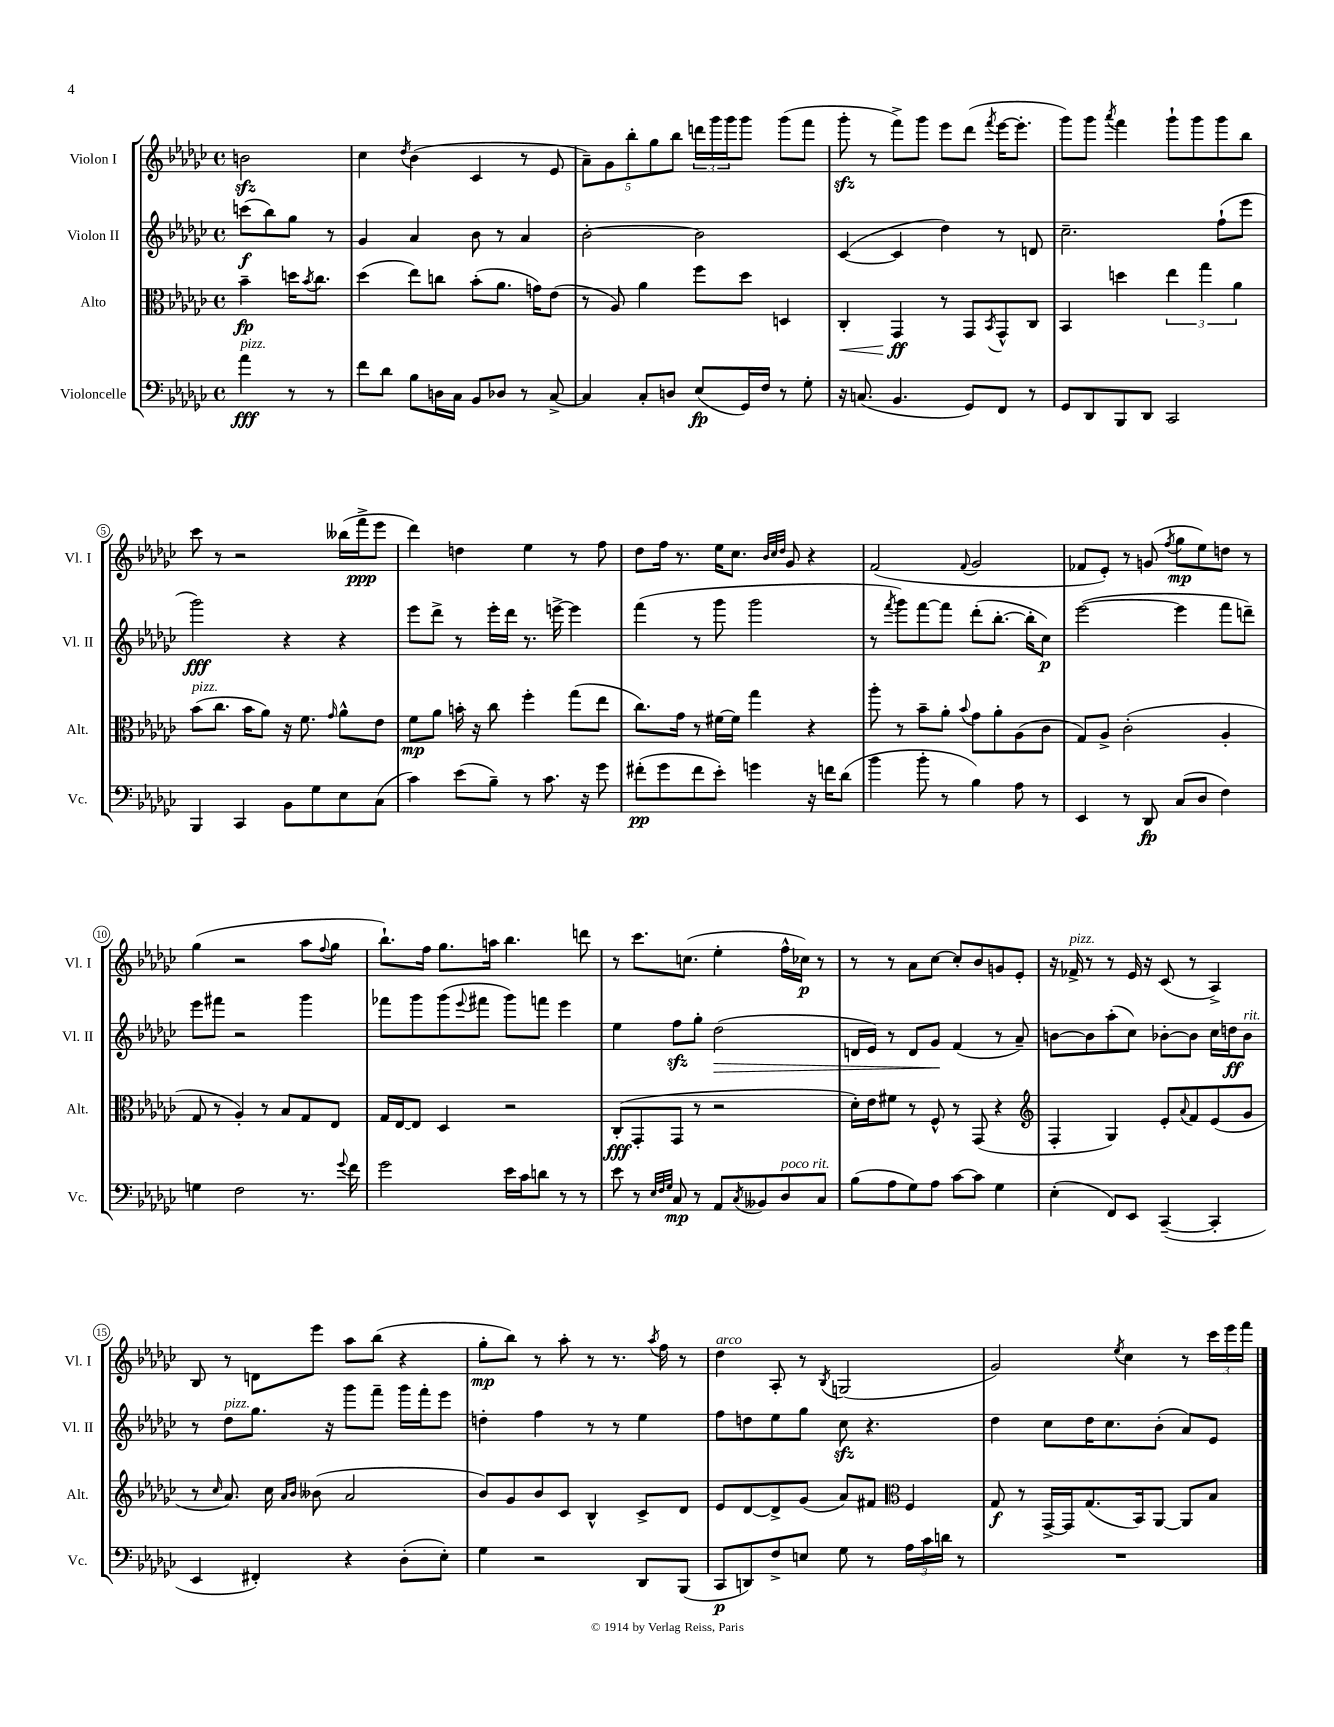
<<
\new StaffGroup <<
\new Staff = "s0" \with { instrumentName = "Violon I" shortInstrumentName = "Vl. I" } {
    \clef treble \key ges \major \defaultTimeSignature \time 4/4 \partial 2
    b'2\sfz |
    ces''4 \acciaccatura { des''8 } bes'4( ces'4 r8 ees'8 |
    \tuplet 5/4 { aes'8--) ges'8 bes''8-. ges''8 bes''8 } \tuplet 3/2 { d'''16 ges'''16 ges'''16 } ges'''8 ges'''8( f'''8 |
    ges'''8-.\sfz r8 f'''8->) ges'''8 ees'''8 des'''8( \acciaccatura { f'''8 } ees'''16~ ees'''8.-. |
    ges'''8) ges'''8 \acciaccatura { aes'''8 } f'''4 ges'''8-! ges'''8 ges'''8 bes''8 |
    ces'''8 r8 r2 beses''16( f'''16->\ppp ees'''8 |
    des'''4) d''4 ees''4 r8 f''8 |
    des''8 f''16 r8. ees''16 ces''8. \grace { bes'32 ces''32 des''32 } ges'8 r4 |
    f'2( \appoggiatura { f'8 } ges'2 |
    fes'8 ees'8-.) r8 g'8( \acciaccatura { f''8 } ges''8\mp ees''8) d''8 r8 |
    ges''4( r2 aes''8 \appoggiatura { f''8 } ges''8 |
    bes''8.-!) f''16 ges''8. a''16 bes''4. d'''8 |
    r8 ces'''8. c''8.( ees''4-. f''16-^ ces''16\p) r8 |
    r8 r8 aes'8 ces''8~ ces''8-. bes'8 g'8 ees'8-. |
    r16 fes'16->^\markup { \italic "pizz." } r8 r8 ees'16 r16 ces'8( r8 aes4->) |
    bes8 r8 d'8 ees'''8 aes''8 bes''8( r4 |
    ges''8-.\mp bes''8) r8 aes''8-. r8 r8. \acciaccatura { aes''8 } f''16 r8 |
    des''4^\markup { \italic "arco" } aes8-. r8 \acciaccatura { bes8 } g2( |
    ges'2) \acciaccatura { ees''8 } ces''4 r8 \tuplet 3/2 { ces'''16 ees'''16 f'''16 } \bar "|." |
}
\new Staff = "s1" \with { instrumentName = "Violon II" shortInstrumentName = "Vl. II" } {
    \clef treble \key ges \major \defaultTimeSignature \time 4/4 \partial 2
    c'''8\f( bes''8) ges''8 r8 |
    ges'4 aes'4 bes'8 r8 aes'4 |
    bes'2~-. bes'2 |
    ces'4~( ces'4 des''4) r8 d'8 |
    ces''2.-- f''8-!( ees'''8 |
    ges'''2\fff) r4 r4 |
    ees'''8 des'''8-> r8 ees'''16-. des'''16 r8. e'''16~-> e'''4 |
    f'''4( r8 ges'''8 ges'''2 |
    r8 \acciaccatura { f'''8 } ges'''8) f'''8~ f'''8 des'''8-.( bes''8.~-. bes''16-. ces''8\p) |
    ees'''2~( ees'''4 f'''8 d'''8--) |
    ees'''8 fis'''8 r2 ges'''4 |
    fes'''8 ges'''8 ges'''8( \appoggiatura { ees'''8 } fis'''8 ges'''8) f'''8 ees'''4 |
    ees''4 f''8\sfz ges''8-. des''2\>( |
    d'16 ees'16) r8 d'8 ges'8\! f'4( r8 aes'8--) |
    b'8~ b'8 aes''8-.( ces''8) bes'8~-. bes'8 ces''16 d''16\ff bes'8^\markup { \italic "rit." } |
    r8 des''8^\markup { \italic "pizz." } ges''8. r16 ges'''8 f'''8-- ges'''16 f'''16-. ees'''8 |
    d''4-. f''4 r8 r8 ees''4 |
    f''8 d''8 ees''8 ges''8 ces''8\sfz r4. |
    des''4 ces''8 des''16 ces''8. bes'8-.( aes'8) ees'8 \bar "|." |
}
\new Staff = "s2" \with { instrumentName = "Alto" shortInstrumentName = "Alt." } {
    \clef alto \key ges \major \defaultTimeSignature \time 4/4 \partial 2
    bes'4--\fp d''16 \acciaccatura { bes'8 } ces''8. |
    des''4( ees''8) c''8 bes'8-.( aes'8. g'16) ees'8( |
    r8 aes8) aes'4 f''8 des''8 d4 |
    ces4-.\< ges,4\ff\! r8 ges,8 \acciaccatura { bes,8 } ges,8-^ ces8 |
    bes,4 d''4 \tuplet 3/2 { ees''4 ges''4 aes'4 } |
    bes'8^\markup { \italic "pizz." }( ces''8. bes'16 aes'8) r16 f'8. \grace { ges'16 } aes'8-^ ees'8 |
    f'8\mp aes'8 b'16-. r16 ces''8 f''4-. ges''8( ees''8 |
    ces''8.) ges'16 r8 fis'16~ fis'16 ges''4 r4 |
    aes''8-. r8 bes'8-- aes'8-. \appoggiatura { bes'8 } ges'8 aes'8-. aes8( ces'8 |
    ges8) aes8-> ces'2-.( aes4-. |
    ges8 r8 aes4-.) r8 bes8 ges8 ees8 |
    ges16 ees16~ ees8 des4 r2 |
    ces8-.\fff( ges,8-. ges,8 r8 r2 |
    des'16-.) ees'16 fis'8 r8 f8-^ r8 ges,8( r4 |
    \clef treble f4-. ges4) ees'8-. \appoggiatura { aes'8 } f'8 ees'8( ges'8 |
    r8 \grace { ces''16 } aes'8.) ces''16 \grace { aes'16 bes'16 } beses'8( aes'2 |
    bes'8) ges'8 bes'8 ces'8 bes4-^ ces'8-> des'8 |
    ees'8 des'8~ des'8-> ges'8( aes'8) fis'8 \clef alto f4 |
    ges8\f r8 ges,16~-> ges,16 ges8.( bes,16) aes,8~ aes,8 bes8 \bar "|." |
}
\new Staff = "s3" \with { instrumentName = "Violoncelle" shortInstrumentName = "Vc." } {
    \clef bass \key ges \major \defaultTimeSignature \time 4/4 \partial 2
    aes'4\fff^\markup { \italic "pizz." } r8 r8 |
    f'8 des'8 bes8 d16 ces16 bes,8 des8 r8 ces8~-> |
    ces4 ces8-. d8 ees8\fp( ges,16) f16 r8 ges8-. |
    r16 c8.( bes,4. ges,8) f,8 r8 |
    ges,8 des,8 bes,,8 des,8 ces,2 |
    bes,,4 ces,4 bes,8 ges8 ees8 ces8( |
    ces'4) ees'8( bes8--) r8 ces'8. r16 ges'8 |
    fis'8-.\pp( ges'8 fis'8 ees'8-.) g'4 r16 f'16 des'8( |
    bes'4 bes'8-. r8 bes4) aes8 r8 |
    ees,4 r8 des,8\fp ces8( des8 f4) |
    g4 f2 r8. \appoggiatura { ges'8 } f'16 |
    ges'2 ees'16 ces'16 d'8 r8 r8 |
    ees'8 r8 \grace { ees32 f32 ges32 } ces8\mp r8 aes,8 \acciaccatura { ces8 } beses,8 des8^\markup { \italic "poco rit." } ces8 |
    bes8( aes8 ges8) aes8 ces'8~ ces'8 ges4 |
    ees4-.( f,8) ees,8 ces,4~--( ces,4-. |
    ees,4 fis,4-.) r4 des8-.( ees8-.) |
    ges4 r2 des,8 bes,,8( |
    ces,8\p d,8) f8-> e8 ges8 r8 \tuplet 3/2 { aes16 ces'16 d'16 } r8 |
    R1 \bar "|." |
}
>>
>>
\layout { \context { \Score \override BarNumber.stencil = #(make-stencil-circler 0.1 0.3 ly:text-interface::print) } }
